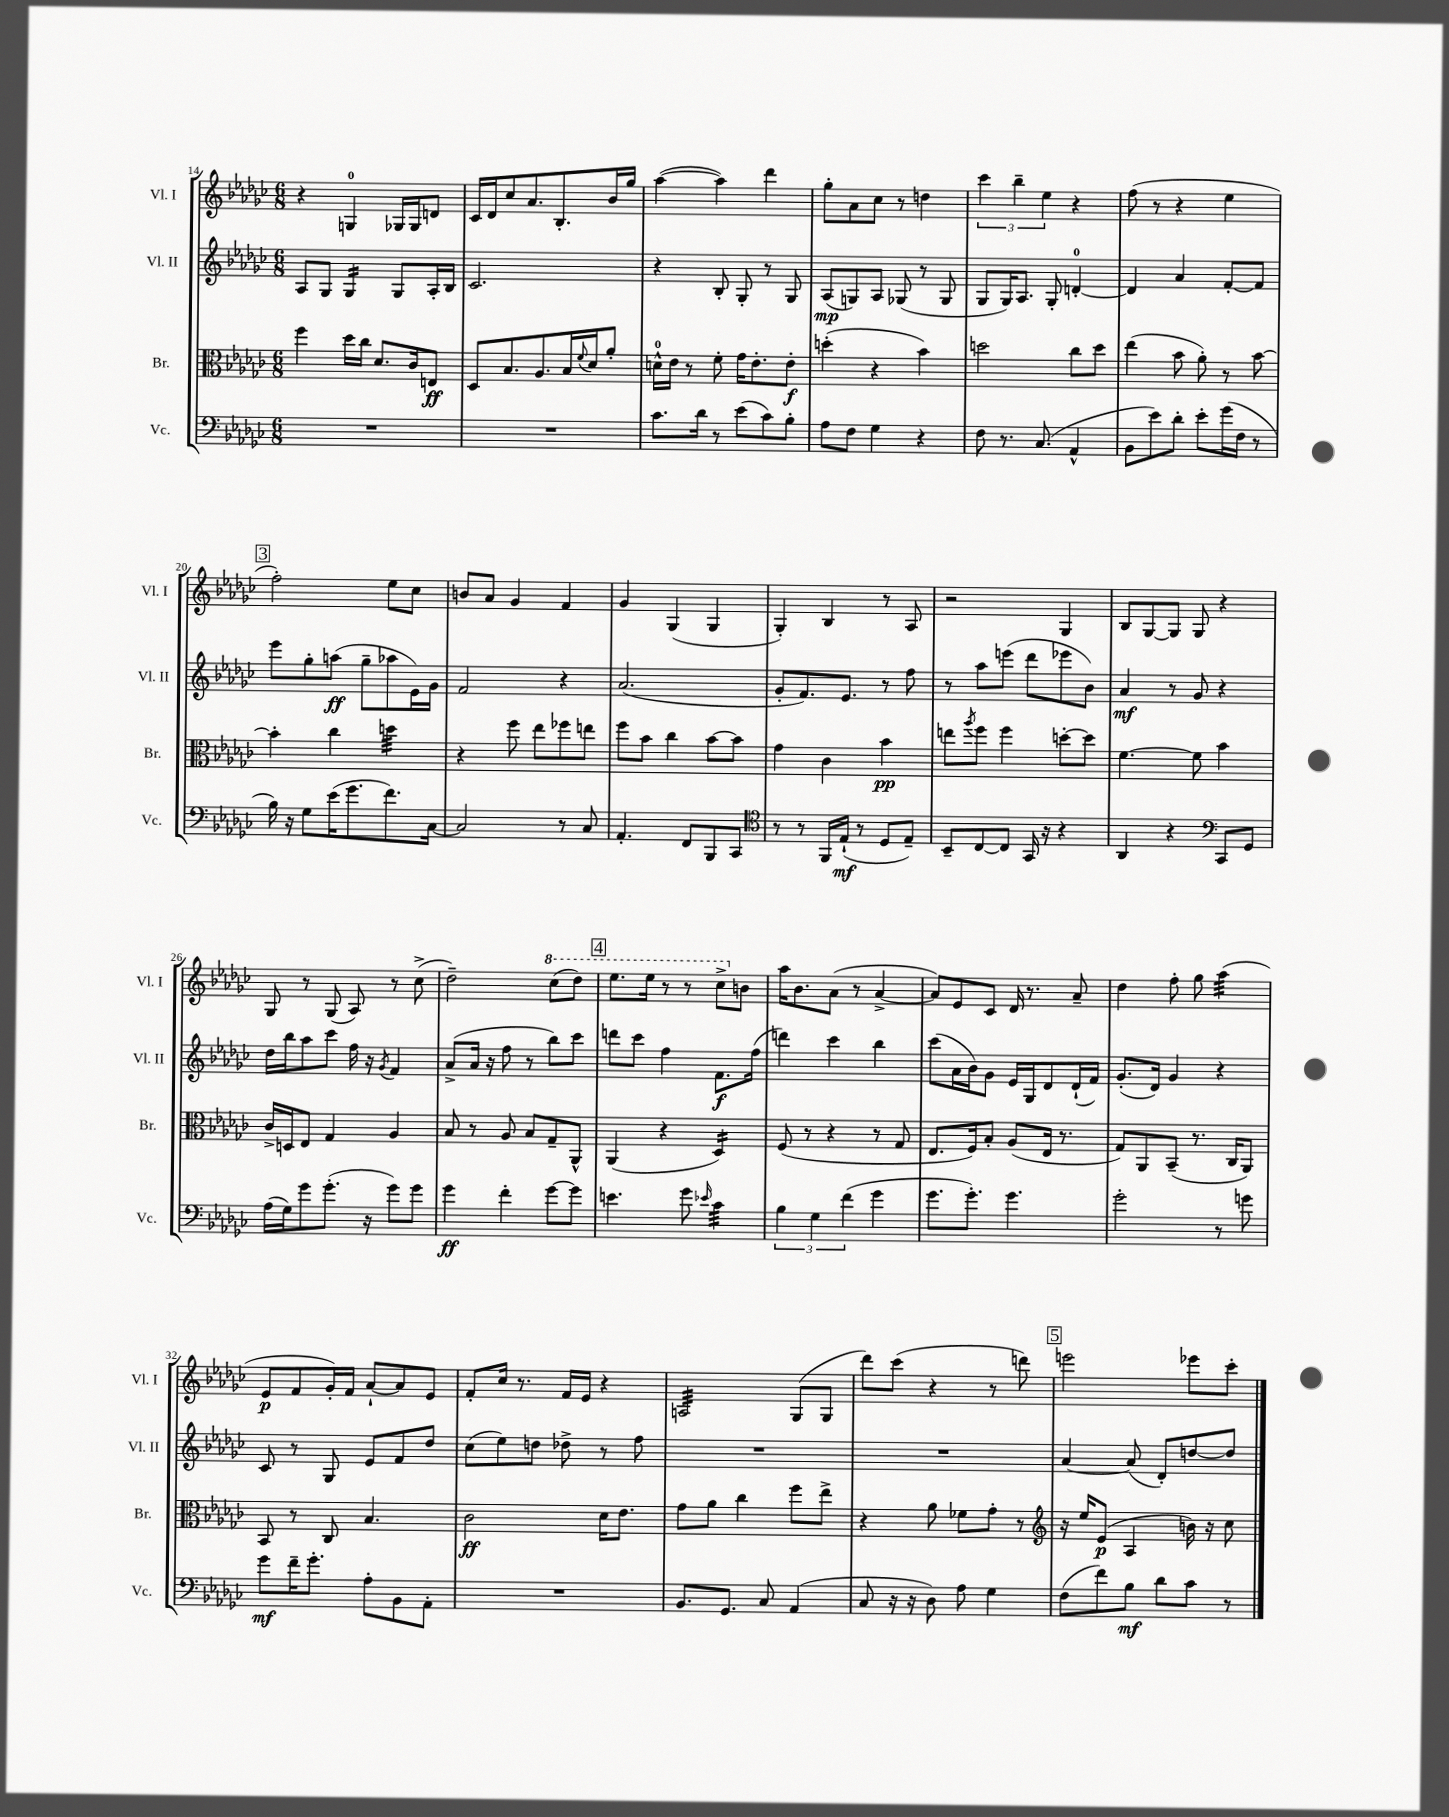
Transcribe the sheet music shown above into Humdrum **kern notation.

**kern	**kern	**kern	**kern
*staff4	*staff3	*staff2	*staff1
*clefF4	*clefC3	*clefG2	*clefG2
*k[b-e-a-d-g-c-]	*k[b-e-a-d-g-c-]	*k[b-e-a-d-g-c-]	*k[b-e-a-d-g-c-]
*M6/8	*M6/8	*M6/8	*M6/8
2.r	4ff\	8A-/L	4r
.	.	8G-/J	.
.	16dd-\LL	4G-/	4G/
.	16cc-\JJ	.	.
.	8.d-/L	.	.
.	.	8G-/L	16G-/LL
.	16c-/k	.	16G-/J
.	8E/J	16A-'/L	8d/J
.	.	16B-/JJ	.
=	=	=	=
2.r	8D-/L	2.c-/	16c-/LL
.	.	.	16d-/J
.	8.B-/	.	8cc-/
.	.	.	8.a-/
.	8.A-/	.	.
.	.	.	8.B-'/
.	16B-/L	.	.
.	8qqf/	.	.
.	16d-/J	.	.
.	8a-'/J	.	16b-/L
.	.	.	16gg-/JJ
=	=	=	=
8.c-\L	16d^^\LL	4r	([4aa-\
.	16e-\JJ	.	.
.	8r	.	.
16d-\Jk	.	.	.
8r	8f'\	8B-'/	4aa-\])
(8e-\L	16g-\LK	8G-'/	.
.	8.e-'\	.	.
8c-\)	.	8r	4ddd-\
8B-'\J	8e-'\J	8G-/	.
=	=	=	=
8A-\L	(4dd'\	(8A-/L	8gg-'\L
8F\J	.	8G/)	8a-\
4G-\	4r	8A-/J	8cc-\J
.	.	(8G-/	8r
4r	4b-\)	8r	4dd\
.	.	8G-/	.
=	=	=	=
8F\	2dd\	8G-/L	6ccc-\
8.r	.	16G-/K)	.
.	.	.	6bb-~\
.	.	8.A-/J	.
(8.C-/	.	.	.
.	.	.	6ee-\
.	.	8G-'/	.
4AA-^^/	8cc-\L	[4d'/	4r
.	8dd\J	.	.
=	=	=	=
8BB-\L	(4ee-\	4d/]	(8ff\
8e-\)	.	.	8r
8d-'\J	8b-\	4a-/	4r
8e-'\L	8a-'\)	.	.
(16g-\L	8r	[8f'/L	4ee-\
16F\JJ	.	.	.
8r	[8b-\	8f/]J	.
=	=	=	=
16B-\)	4b-'\]	8eee-\L	2ff'\)
16r	.	.	.
8G-\L	.	8gg-'\	.
(16e-\K	4cc-\	(8aa\J	.
8.g-\	.	.	.
.	.	8gg-~\L	.
8.f\)	4dd\	8aa-\	8ee-\L
.	.	16e-\L)	8cc-\J
[16C-\Jk	.	16g-\JJ	.
=	=	=	=
2C-/]	4r	2f/	8b/L
.	.	.	8a-/J
.	8ff\	.	4g-/
.	8ee-\L	.	.
8r	8ff-\	4r	4f/
8C-/	8ee\J	.	.
=	=	=	=
4.AA-'/	8ff\L	(2.a-/	4g-/
.	8b-\J	.	.
.	4cc-\	.	(4G-/
8FF/L	.	.	.
8BBB-/	[8b-\L	.	4G-/
8CC-/J	8b-\]J	.	.
=	=	=	=
*clefC4	*	*	*
8r	4g-\	8g-'/L	4G-'/)
8r	.	8.f/)	.
16FF/LL	4c-\	.	4B-/
(16E-`/JJ	.	8.e-/J	.
8r	.	.	.
8D-/L	4b-\	8r	8r
8E-~/J)	.	8ff\	8A-/
=	=	=	=
8BB-~/L	8ee\L	8r	2r
.	8qaa-/	.	.
[8C-/	8ff\J	8aa-\L	.
8C-/]J	4ff\	(8eee\J	.
16GG-/	.	8ddd-\L	.
16r	.	.	.
4r	[8dd'\L	8eee-\	4G-/
.	8dd\]J	8b-\J)	.
=	=	=	=
4AA-/	[4.f\	4a-/	8B-/L
.	.	.	[8G-/
4r	.	8r	8G-/]J
.	8f\]	8g-/	8G-/
*clefF4	*	*	*
8CC-/L	4b-\	4r	4r
8GG-/J	.	.	.
=	=	=	=
(16A-\LL	16c-^/LL	16dd-\LL	8G-/
16G-\J)	16D/J	16bb-\J	.
8g-\	8E-/J	8aa-\	8r
(8.g-'\J	4G-/	8ccc-\J	(8G-/
.	.	16ff\	8A-/)
16r	.	16r	.
.	.	8qg-/	.
8g-\L)	4A-/	4f/	8r
8g-\J	.	.	(8cc-^\
=	=	=	=
4g-\	8B-/	(8a-^/L	2dd-~\)
.	8r	16a-/Jk	.
.	.	16r	.
4f'\	8A-/	8ff\	.
.	8B-/L	8r	.
[8g-\L	8G-~/	8bb-\L)	(8ccc-\L
8g-\]J	8AA-^^/J	8ccc-\J	8ddd-\J)
=	=	=	=
4.e\	(4AA-/	8ddd\L	8.eee-\L
.	.	8ccc-\J	.
.	.	.	16eee-\Jk
.	4r	4ff\	8r
8g-\	.	.	8r
16qqe-/	.	.	.
4c-\	4D-/)	8.f\L	8ccc-^\L
.	.	.	8b\J
.	.	(16ff\Jk	.
=	=	=	=
6B-\	(8F/	4ddd\)	16aa-\LK
.	.	.	8.b-\
.	8r	.	.
6G-\	.	.	.
.	4r	4ccc-\	(8a-\J
(6f\	.	.	.
.	.	.	8r
4g-\	8r	4bb-\	[4a-^/
.	8G-/	.	.
=	=	=	=
8.g-\L	8.E-/L	(8ccc-\L	8a-/]L)
.	.	16a-\L	8e-/
8.g-'\J)	16F/k)	16b-\J)	.
.	8B-'/J	8g-\J	8c-/J
4.g-\	(8A-/L	16e-/LL	16d-/
.	.	16G-/J	8.r
.	16E-/Jk	8d-/	.
.	8.r	.	.
.	.	(16d-`/L	8a-~/
.	.	16f/JJ)	.
=	=	=	=
2g-'\	8G-/L)	(8.g-'/L	4dd-\
.	8AA-/	.	.
.	.	16d-/Jk)	.
.	(8BB-~/J	4g-/	8ff'\
.	8.r	.	8gg-\
8r	.	4r	(4aa-\
.	16C-/LK	.	.
8g\	8AA-/J)	.	.
=	=	=	=
8g-\L	8BB-/	8c-/	8e-/L
16f~\K	8r	8r	8f/
8.g-'\J	.	.	.
.	8C-/	8G-/	16g-'/L)
.	.	.	16f/JJ
8A-'\L	4.B-/	8e-/L	[8a-`/L
8BB-\	.	8f/	8a-/]
8AA-'\J	.	8dd-/J	8e-/J
=	=	=	=
2.r	2c-\	(8cc-\L	8f'/L
.	.	8ee-\)	16cc-/Jk
.	.	.	8.r
.	.	8dd\J	.
.	.	8dd-^\	16f/LL
.	.	.	16e-/JJ
.	16d-\LK	8r	4r
.	8.e-\J	.	.
.	.	8ff\	.
=	=	=	=
8.BB-/L	8g-\L	2.r	2A/
.	8a-\J	.	.
8.GG-/J	.	.	.
.	4cc-\	.	.
8C-/	.	.	.
(4AA-/	8ff\L	.	(8G-/L
.	8ee-^\J	.	8G-/J
=	=	=	=
8C-/	4r	2.r	8ddd-\L)
16r	.	.	(8ccc-\J
16r	.	.	.
8D-\)	8a-\	.	4r
8A-\	8f-\L	.	.
4G-\	8g-'\J	.	8r
.	8r	.	8ddd\)
=	=	=	=
*	*clefG2	*	*
(8F\L	16r	[4a-/	2eee\
.	16ee-/LK	.	.
8f\)	(8e-/J	.	.
8B-\J	4A-/	(8a-/]	.
8d-\L	.	8d-'/L)	.
8c-\J	16b\)	[8dd/	8eee-\L
.	16r	.	.
8r	8cc-\	8dd/]J	8ccc-'\J
==	==	==	==
*-	*-	*-	*-
